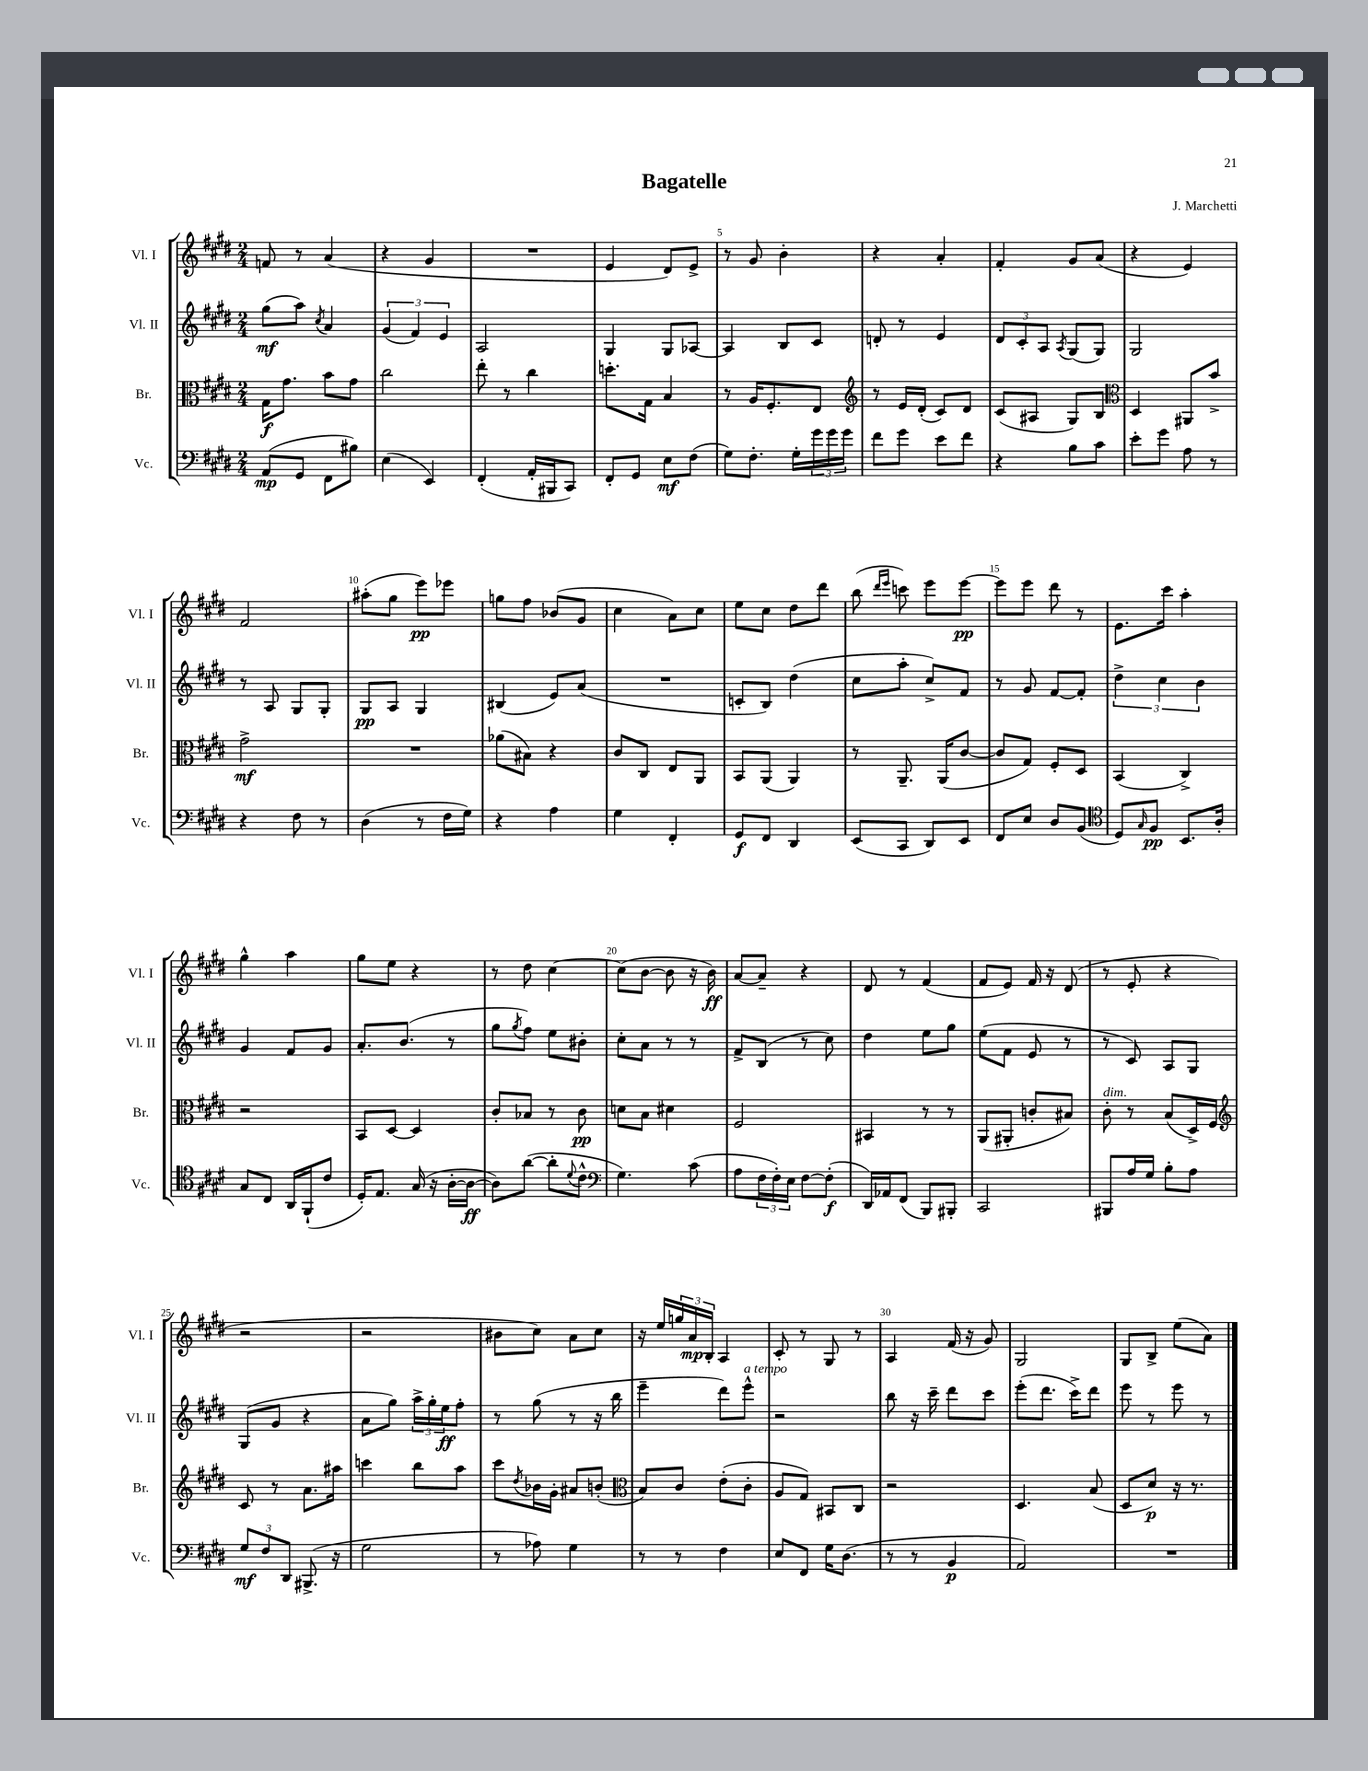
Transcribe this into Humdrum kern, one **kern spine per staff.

**kern	**kern	**kern	**kern
*staff4	*staff3	*staff2	*staff1
*clefF4	*clefC3	*clefG2	*clefG2
*k[f#c#g#d#]	*k[f#c#g#d#]	*k[f#c#g#d#]	*k[f#c#g#d#]
*M2/4	*M2/4	*M2/4	*M2/4
(8AA	16G#	(8gg#	8f
.	8.g#	.	.
8GG#	.	8aa)	8r
.	.	8qcc#	.
8FF#	8b	4a	(4a
8B#)	8g#	.	.
=	=	=	=
(4E	2cc#	(6g#	4r
.	.	6f#)	.
4EE)	.	.	4g#
.	.	6e	.
=	=	=	=
(4FF#'	8ee'	2A	2r
.	8r	.	.
16AA'	4cc#	.	.
16BBB#	.	.	.
8CC#)	.	.	.
=	=	=	=
8FF#'	8.dd'	4G#	4e
8GG#	.	.	.
.	16G#	.	.
8E	4B	8G#	8d#)
(8F#	.	[8A-	8e^
=	=	=	=
8G#)	8r	4A-]	8r
8.F#'	16A	.	8g#
.	8.F#'	.	.
.	.	8B	4b'
16G#'	.	.	.
24g#	8E	8c#	.
24g#	.	.	.
24g#	.	.	.
=	=	=	=
*	*clefG2	*	*
8f#	8r	8d'	4r
8g#	16e	8r	.
.	(16d#'	.	.
8e	8c#)	4e	4a'
8f#	8d#	.	.
=	=	=	=
4r	(8c#	12d#	4f#'
.	.	12c#'	.
.	8A#	.	.
.	.	12A	.
.	.	8qA	.
8B	8G#)	(8G#	8g#
8c#	8B	8G#)	(8a
=	=	=	=
*	*clefC3	*	*
8e'	4D#	2G#	4r
8g#	.	.	.
8A	8AA#	.	4e)
8r	8b^	.	.
=	=	=	=
4r	2g#^	8r	2f#
.	.	8A	.
8F#	.	8G#	.
8r	.	8G#'	.
=	=	=	=
(4D#	2r	8G#	(8aa#'
.	.	8A	8gg#
8r	.	4G#	8eee)
16F#	.	.	8eee-
16G#)	.	.	.
=	=	=	=
4r	(8a-	(4B#	8gg
.	8B#)	.	8ff#
4A	4r	8e)	(8b-
.	.	(8a	8g#
=	=	=	=
4G#	8c#	2r	4cc#
.	8C#	.	.
4FF#'	8E	.	8a)
.	8AA	.	8cc#
=	=	=	=
8GG#	8BB	8c'	8ee
8FF#	(8AA	8B)	8cc#
4DD#	4AA)	(4dd#	8dd#
.	.	.	8ddd#
=	=	=	=
(8EE	8r	8cc#	(8bb
.	.	.	16qqddd#
.	.	.	16qqeee
8CC#	8.AA~	8aa'	8ccc)
8DD#)	.	8cc#^)	8eee
.	(16AA	.	.
8EE	[8c#	8f#	[8eee
=	=	=	=
8FF#	8c#]	8r	8eee]
8E	8G#)	8g#	8eee
8D#	8F#'	[8f#	8ddd#
(8BB	8D#	8f#']	8r
=	=	=	=
*clefC4	*	*	*
8D#)	(4BB	6dd#^	8.e
16qqG#	.	.	.
8F#	.	.	.
.	.	6cc#	.
.	.	.	16ccc#
8.BB	4C#^)	.	4aa'
.	.	6b	.
16A'	.	.	.
=	=	=	=
8G#	2r	4g#	4gg#^^
8C#	.	.	.
16AA	.	8f#	4aa
(16FF#`	.	.	.
8c#	.	8g#	.
=	=	=	=
16D#')	8BB	8.a'	8gg#
8.E	.	.	.
.	[8D#	.	8ee
.	.	(8.b	.
(16G#	4D#]	.	4r
16r	.	.	.
[16A'	.	8r	.
16A_	.	.	.
=	=	=	=
8A])	8c#'	8gg#	8r
.	.	8qgg#	.
([8a	8B-	8ff#)	8dd#
8a']	8r	8ee	[4cc#
8qqd#	.	.	.
8c#^^	8c#	8b#'	.
=	=	=	=
*clefF4	*	*	*
4.G#)	8d	8cc#'	(8cc#]
.	8B	8a	[8b
.	4d#	8r	8b]
(8c#	.	8r	16r
.	.	.	16b)
=	=	=	=
8A	2F#	8f#^	[8a
24F#	.	(8B	8a~]
24F#')	.	.	.
24E	.	.	.
[8F#	.	8r	4r
(8F#']	.	8cc#)	.
=	=	=	=
16DD#)	4BB#	4dd#	8d#
16AA-	.	.	.
(8FF#	.	.	8r
8BBB)	8r	8ee	(4f#
8BBB#'	8r	8gg#	.
=	=	=	=
2CC#	(8AA	(8ee	8f#
.	8AA#'	8f#	8e)
.	8c'	8e	16f#
.	.	.	16r
.	8B#)	8r	(8d#
=	=	=	=
8BBB#	8c#'	8r	8r
16A	8r	8c#)	8e'
16G#	.	.	.
8B'	(8B	8A	4r
8A	16D#^)	8G#	.
.	16F#	.	.
=	=	=	=
*	*clefG2	*	*
12G#	8c#	(8G#	2r
12F#	.	.	.
.	8r	8g#	.
12DD#	.	.	.
(8.BBB#^	8.a	4r	.
16r	16aa#	.	.
=	=	=	=
2G#	4ccc	8a	2r
.	.	8gg#)	.
.	8bb	24aa^	.
.	.	24gg#'	.
.	.	24ee	.
.	8aa	8ff#'	.
=	=	=	=
8r	8ccc#	8r	8b#
.	8qdd#	.	.
8A-)	16b-	(8gg#	8cc#)
.	16g#'	.	.
4G#	8a#	8r	8a
.	(8b'	16r	8cc#
.	.	16bb	.
=	=	=	=
*	*clefC3	*	*
8r	8B)	4eee~	16r
.	.	.	16ee
8r	8c#	.	24gg
.	.	.	24a
.	.	.	24B'
4F#	(8e'	8ddd#)	4A
.	8c#'	8eee^^	.
=	=	=	=
8E	8A	2r	8c#'
8FF#	8G#)	.	8r
16G#	8BB#	.	8G#
(8.D#	.	.	.
.	8C#	.	8r
=	=	=	=
8r	2r	8bb	4A
8r	.	16r	.
.	.	16ccc#~	.
4BB	.	8ddd#	(16f#
.	.	.	16r
.	.	8ccc#	8g#)
=	=	=	=
2AA)	4.D#	(8eee'	2G#
.	.	8.ddd#	.
.	.	16ccc#^)	.
.	(8B	8ddd#	.
=	=	=	=
2r	8D#	8eee	8G#
.	8d#)	8r	8B^
.	16r	8eee	(8ee
.	8.r	.	.
.	.	8r	8a)
==	==	==	==
*-	*-	*-	*-
